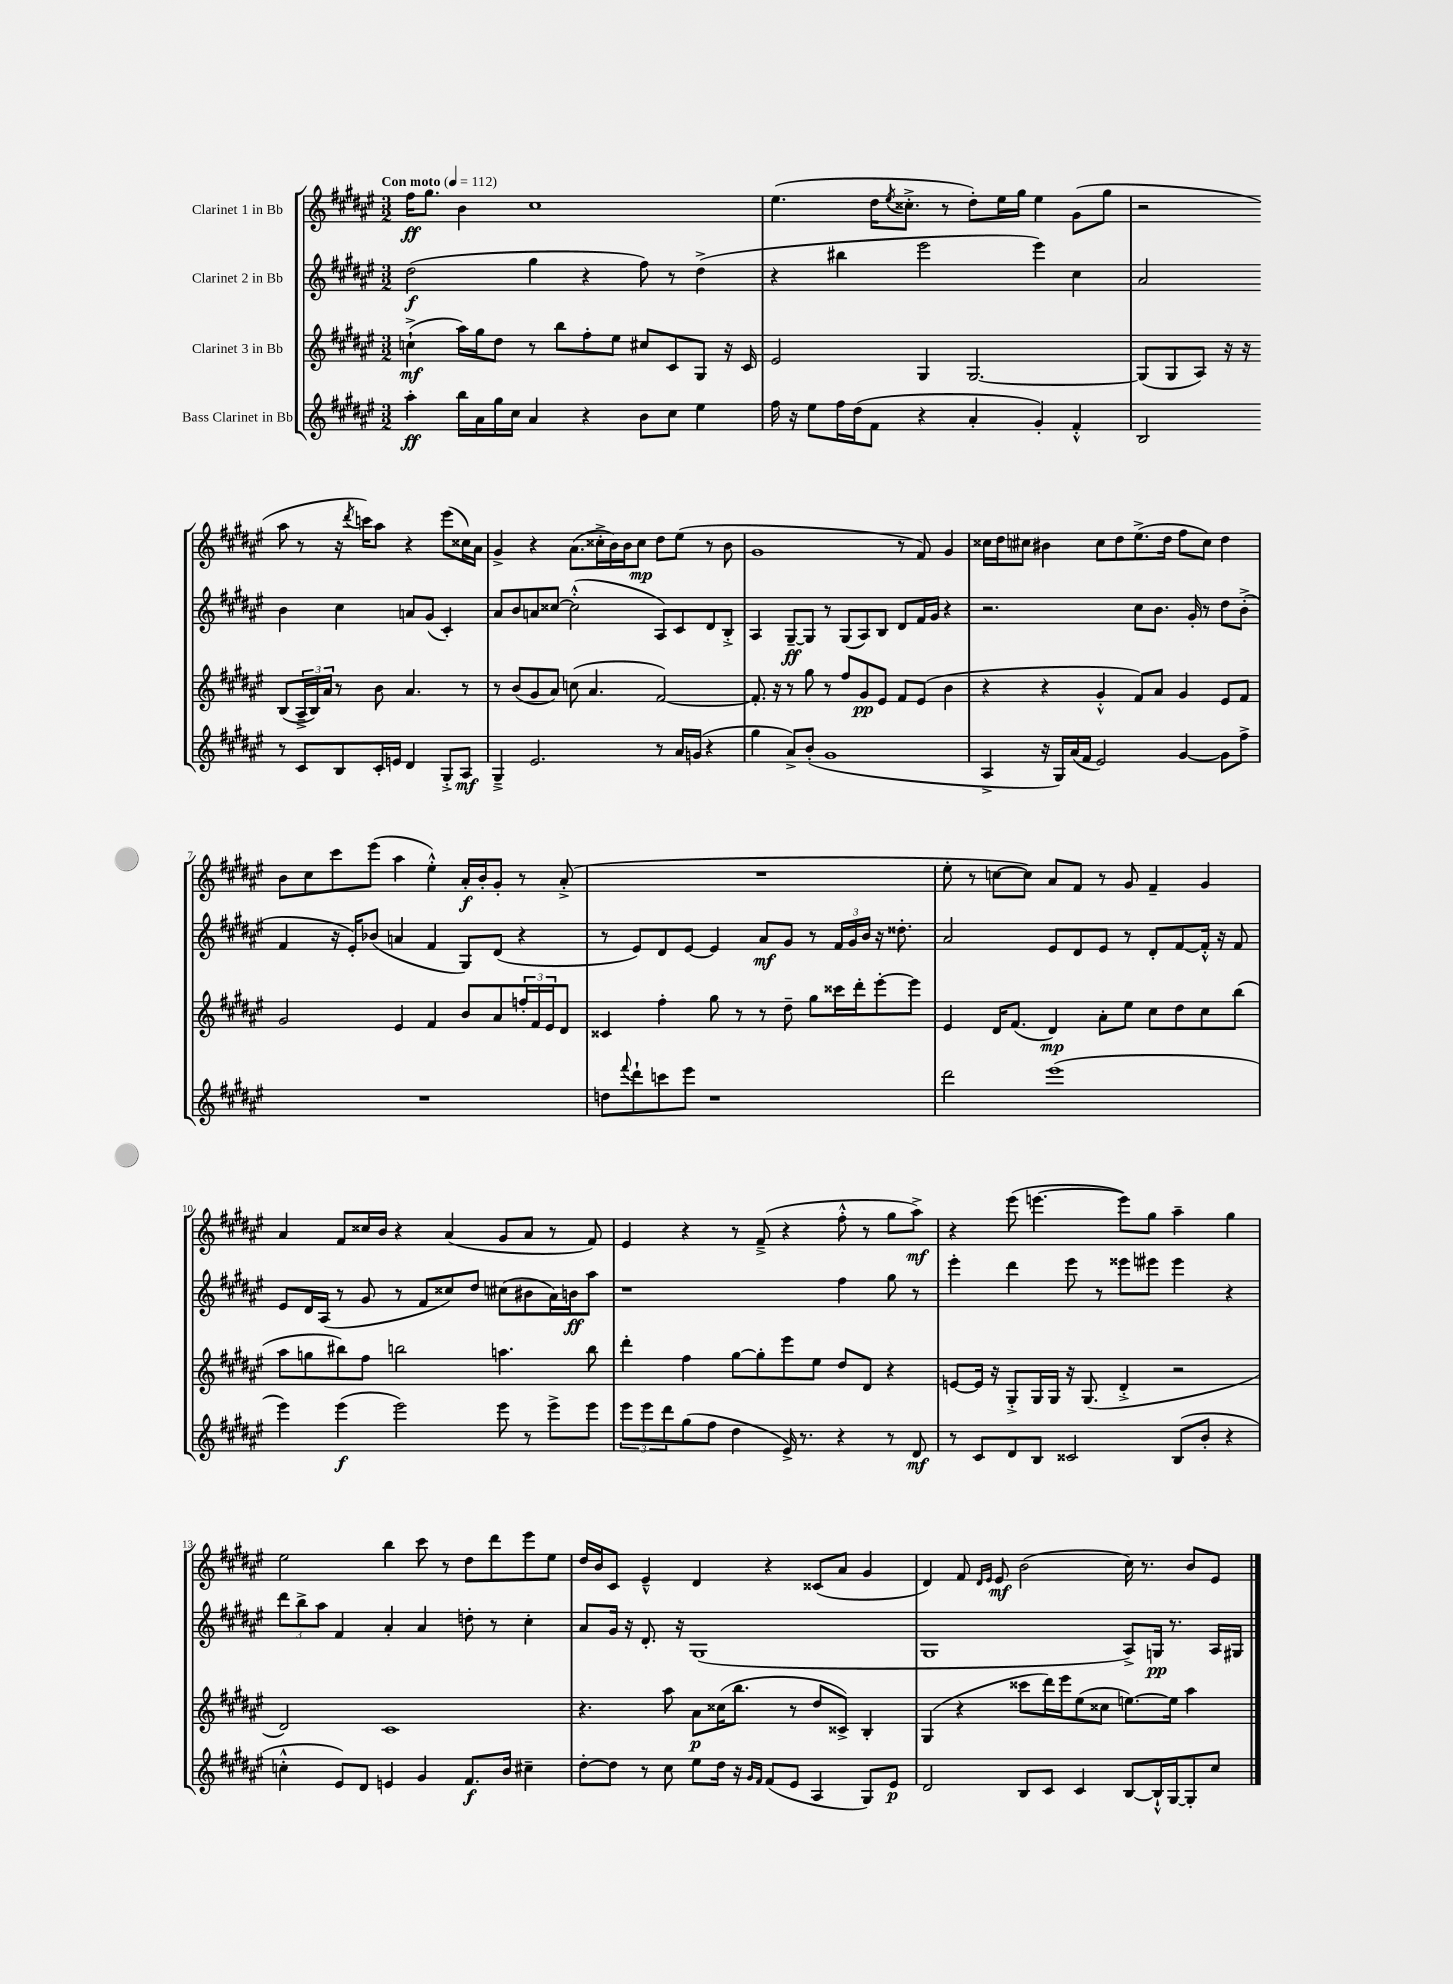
<<
\new StaffGroup <<
\new Staff = "s0" \with { instrumentName = "Clarinet 1 in Bb" } {
    \clef treble \key fis \major \numericTimeSignature \time 3/2 \tempo "Con moto" 4 = 112
    fis''16\ff gis''8. b'4 cis''1 |
    eis''4.( dis''16 \acciaccatura { eis''8 } cisis''8.-.-> r8 dis''8-.) eis''16 gis''16 eis''4 gis'8( gis''8 |
    r2 ais''8 r8 r16 \acciaccatura { dis'''8 } c'''16) ais''8 r4 eis'''8( cisis''16) ais'16 |
    gis'4-> r4 ais'8.( cisis''16-.-> b'16) b'16 cisis''8\mp dis''8 eis''8( r8 b'8 |
    gis'1 r8 fis'8) gis'4 |
    cisis''16 dis''16 cis''8 bis'4 cis''8 dis''8 eis''8.->( dis''16 fis''8 cis''8) dis''4 |
    b'8 cis''8 cis'''8 eis'''8( ais''4 eis''4-.-^) ais'16-.\f b'16-. gis'8-. r8 ais'8-.->( |
    R1. |
    eis''8-. r8 c''8~ c''8) ais'8 fis'8 r8 gis'8 fis'4-- gis'4 |
    ais'4 fis'8 cisis''16 b'16 r4 ais'4( gis'8 ais'8 r8 fis'8) |
    eis'4 r4 r8 fis'8--->( r4 fis''8-.-^ r8 gis''8 ais''8->\mf) |
    r4 eis'''8( e'''4.~ e'''8) gis''8 ais''4-- gis''4 |
    eis''2 b''4 cis'''8 r8 dis''8 dis'''8 eis'''8 eis''8 |
    dis''16 b'16 cis'8 eis'4---^ dis'4 r4 cisis'8( ais'8 gis'4 |
    dis'4) fis'8 \grace { dis'16 eis'16 } eis'8\mf b'2( cis''16) r8. b'8 eis'8 \bar "|." |
}
\new Staff = "s1" \with { instrumentName = "Clarinet 2 in Bb" } {
    \clef treble \key fis \major \numericTimeSignature \time 3/2
    dis''2\f( gis''4 r4 fis''8) r8 dis''4->( |
    r4 bis''4 eis'''2 eis'''4) cis''4 |
    ais'2 b'4 cis''4 a'8 gis'8( cis'4-.) |
    ais'8 b'8 a'8 cisis''8~ cisis''2-.-^( ais8) cis'8 dis'8 b8-.-> |
    ais4 gis8~--\ff gis8 r8 gis8( ais8) b8 dis'8 fis'16 gis'16 r4 |
    r2. cis''8 b'8. gis'16-. r8 dis''8 b'8-.->( |
    fis'4 r16 eis'16-.) bes'8( a'4 fis'4 gis8) dis'8( r4 |
    r8 eis'8) dis'8 eis'8~ eis'4 ais'8\mf gis'8 r8 \tuplet 3/2 { fis'16 gis'16 b'16 } r16 disis''8.-. |
    ais'2 eis'8 dis'8 eis'8 r8 dis'8-. fis'8~ fis'16-.-^ r16 fis'8 |
    eis'8 dis'16 ais16( r8 gis'8 r8 fis'8 cisis''8) dis''8 cis''8( bis'8 ais'16) b'16\ff ais''8 |
    r1 fis''4 gis''8 r8 |
    eis'''4-. dis'''4 eis'''8 r8 eisis'''8 eis'''8 eis'''4 r4 |
    \tuplet 3/2 { dis'''8 b''8-> ais''8 } fis'4 ais'4-. ais'4 d''8-. r8 cis''4-. |
    ais'8 gis'16 r16 dis'8.-. r16 gis1( |
    gis1 ais8->) g16\pp r8. ais16 gis16 \bar "|." |
}
\new Staff = "s2" \with { instrumentName = "Clarinet 3 in Bb" } {
    \clef treble \key fis \major \numericTimeSignature \time 3/2
    c''4-!->\mf( ais''16) gis''16 dis''8 r8 b''8 fis''8-. eis''8 cis''8 cis'8 gis8 r16 cis'16 |
    eis'2 gis4 gis2.~ |
    gis8( gis8 ais8) r16 r16 b8( \tuplet 3/2 { ais16---> b16) ais'16 } r8 b'8 ais'4. r8 |
    r8 b'8( gis'8 ais'8) c''8( ais'4. fis'2~) |
    fis'8.-. r16 r8 gis''8 r8 fis''8 gis'8\pp eis'8 fis'8 eis'8( b'4 |
    r4 r4 gis'4-.-^ fis'8) ais'8 gis'4 eis'8 fis'8 |
    gis'2 eis'4 fis'4 b'8 ais'8 \tuplet 3/2 { f''16-. fis'16 eis'16 } dis'8 |
    cisis'4 fis''4-. gis''8 r8 r8 dis''8-- gis''8 cisis'''16 dis'''16-. eis'''8~-. eis'''8 |
    eis'4 dis'16 fis'8.( dis'4\mp) ais'8-. eis''8 cis''8 dis''8 cis''8 b''8( |
    ais''8 g''8 bis''8) fis''8 b''2 a''4. b''8 |
    dis'''4-. fis''4 gis''8~ gis''8-. eis'''8 eis''8 dis''8 dis'8 r4 |
    e'8~ e'16 r16 gis8-.-> gis16 gis16 r16 gis8.( dis'4-.-> r2 |
    dis'2) cis'1 |
    r4. ais''8 ais'8\p cisis''16( b''8. r8 dis''8 cisis'8->) b4-. |
    gis4( r4 cisis'''8 dis'''16) eis'''16 eis''8( cisis''8 e''8.~) e''16 ais''4 \bar "|." |
}
\new Staff = "s3" \with { instrumentName = "Bass Clarinet in Bb" } {
    \clef treble \key fis \major \numericTimeSignature \time 3/2
    ais''4-.\ff b''16 ais'16 gis''16 cis''16 ais'4 r4 b'8 cis''8 eis''4 |
    fis''16 r16 eis''8 fis''16 dis''16( fis'8 r4 ais'4-. gis'4-.) fis'4-.-^ |
    b2 r8 cis'8 b8 cis'16-. e'16 dis'4 gis8-.-> ais8\mf |
    gis4---> eis'2. r8 ais'16 g'16( r4 |
    gis''4 ais'8->) b'8-.( gis'1 |
    ais4-> r16 gis16) ais'16( fis'16 eis'2) gis'4~ gis'8 fis''8-> |
    R1. |
    d''8 \appoggiatura { fis'''8 } dis'''8-! c'''8 eis'''8 r1 |
    dis'''2 eis'''1( |
    eis'''4) eis'''4\f( eis'''2) eis'''8 r8 eis'''8-> eis'''8 |
    \tuplet 3/2 { eis'''8 eis'''8 dis'''8 } gis''8( fis''8 dis''4 eis'16->) r8. r4 r8 dis'8\mf |
    r8 cis'8 dis'8 b8 cisis'2 b8( b'8-. r4 |
    c''4-.-^ eis'8) dis'8 e'4 gis'4 fis'8.\f b'16 cis''4-- |
    dis''8~-. dis''8 r8 cis''8 eis''8 dis''16 r16 \grace { gis'16 fis'16 } fis'8( eis'8 ais4 gis8) eis'8\p |
    dis'2 b8 cis'8 cis'4 b8~ b16-!-^ gis16~ gis8-. cis''8 \bar "|." |
}
>>
>>
